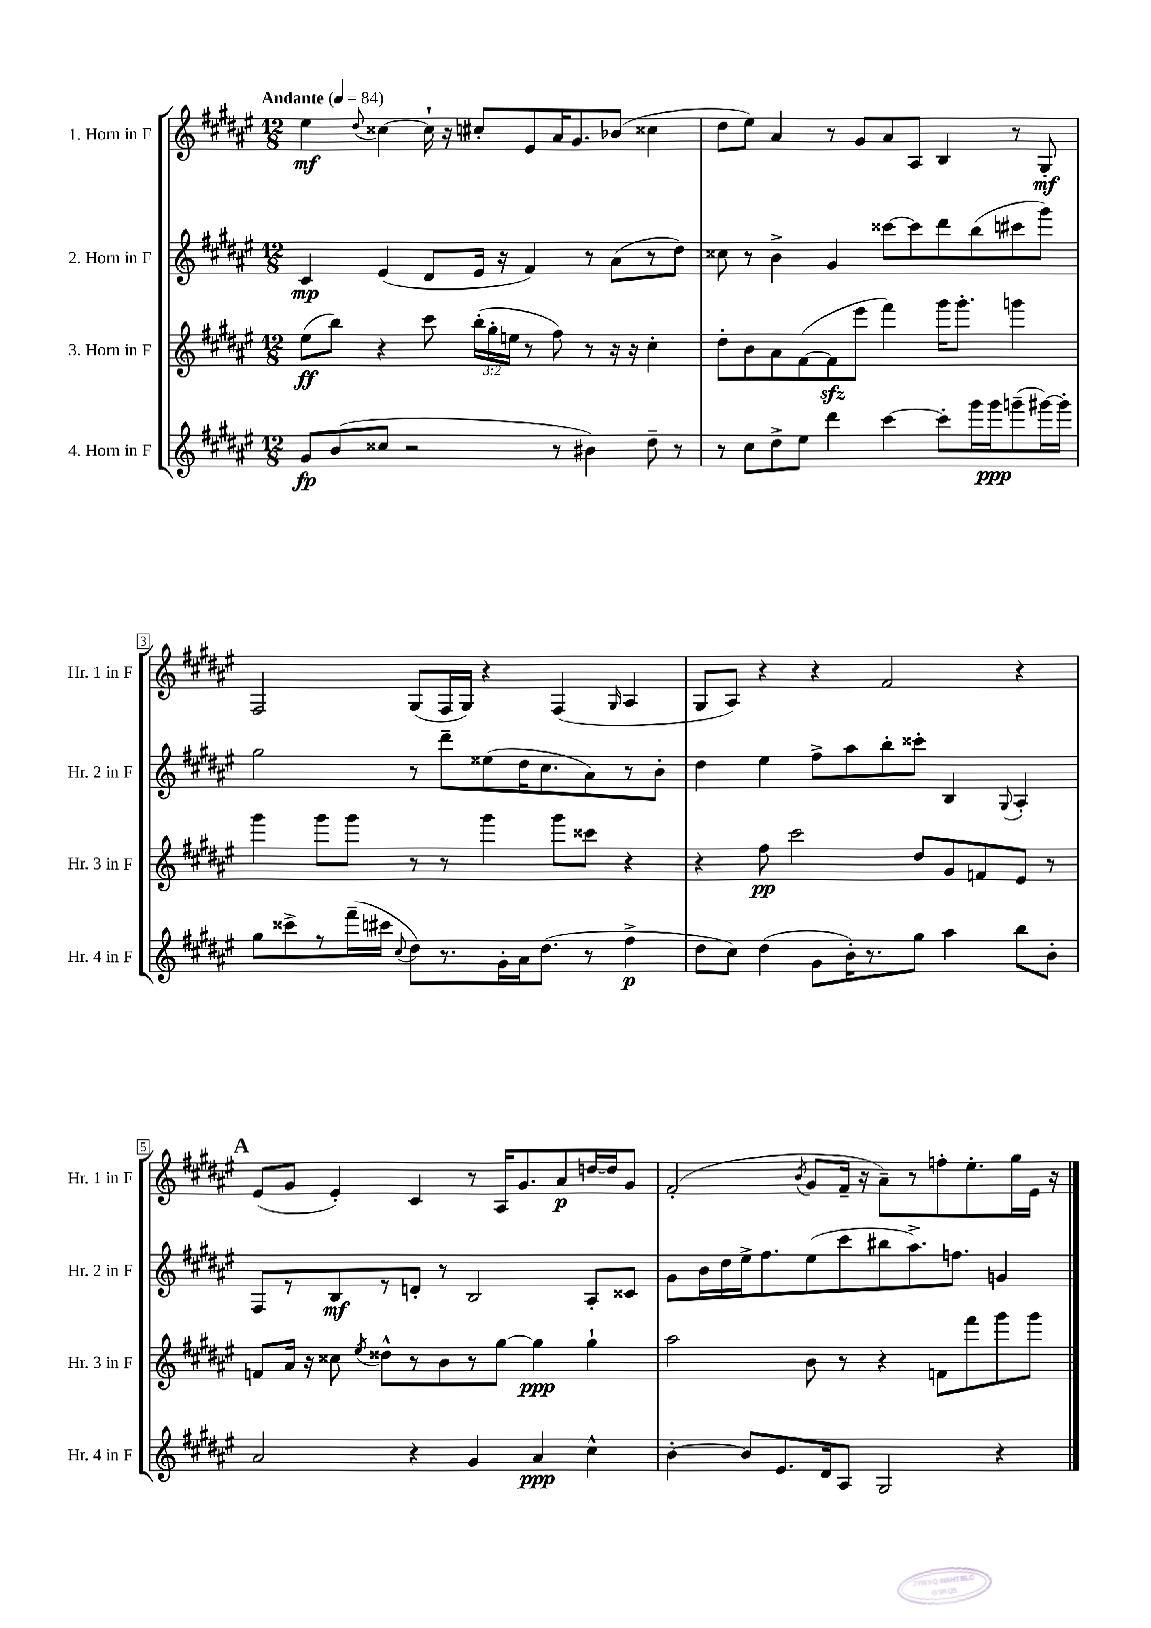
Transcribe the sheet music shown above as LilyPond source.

<<
\new StaffGroup <<
\new Staff = "s0" \with { instrumentName = "1. Horn in F" shortInstrumentName = "Hr. 1 in F" } {
    \clef treble \key fis \major \numericTimeSignature \time 12/8 \tempo "Andante" 4 = 84
    \autoBeamOff eis''4\mf \appoggiatura { dis''8 } cisis''4~ cisis''16-! r16 cis''8[-. eis'8 ais'16 gis'8. bes'8]( cisis''4 |
    dis''8[ eis''8]) ais'4 r8 gis'8[ ais'8 ais8] b4 r8 gis8-.\mf |
    fis2 gis8[( fis16 gis16]) r4 fis4( \grace { gis16 } ais4 |
    gis8[ ais8]) r4 r4 fis'2 r4 |
    \mark \markup { \bold "A" } eis'8[( gis'8] eis'4-.) cis'4 r8 ais16[ gis'8. ais'8\p d''16~ d''16 gis'8] |
    fis'2-.( \acciaccatura { b'8 } gis'8[ fis'16]-- r16 ais'8[--) r8 f''8-. eis''8.-. gis''16 eis'16] r16 \bar "|." |
}
\new Staff = "s1" \with { instrumentName = "2. Horn in F" shortInstrumentName = "Hr. 2 in F" } {
    \clef treble \key fis \major \numericTimeSignature \time 12/8
    \autoBeamOff cis'4\mp eis'4( dis'8[ eis'16] r16 fis'4) r8 ais'8[( r8 dis''8]) |
    cisis''8 r8 b'4-> gis'4 cisis'''8[~ cisis'''8 dis'''8 b''8( cis'''8 gis'''8]) |
    gis''2 r8 dis'''8[-- eisis''8( dis''16 cis''8. ais'8) r8 b'8]-. |
    dis''4 eis''4 fis''8[-> ais''8 b''8-. cisis'''8]-. b4 \appoggiatura { gis8 } ais4-. |
    \mark \markup { \bold "A" } fis8[ r8 b8\mf r8 d'8]-. r8 b2 ais8[-. cisis'8] |
    gis'8[ b'16 dis''16 eis''16-> fis''8. eis''8( cis'''8 bis''8 ais''8.->) f''8.] g'4 \bar "|." |
}
\new Staff = "s2" \with { instrumentName = "3. Horn in F" shortInstrumentName = "Hr. 3 in F" } {
    \clef treble \key fis \major \numericTimeSignature \time 12/8 \override Staff.TupletNumber.text = #tuplet-number::calc-fraction-text
    \autoBeamOff eis''8[\ff( b''8]) r4 cis'''8 \tuplet 3/2 { b''16[-.( gis''16-. e''16] } r8 fis''8) r8 r16 r16 cis''4-. |
    dis''8[-. b'8 ais'8 fis'8~( fis'8\sfz eis'''8] fis'''4) gis'''16[ gis'''8.]-. g'''4 |
    gis'''4 gis'''8[ gis'''8] r8 r8 gis'''4 gis'''8[ cisis'''8] r4 |
    r4 fis''8\pp cis'''2 dis''8[ gis'8 f'8 eis'8] r8 |
    \mark \markup { \bold "A" } f'8[ ais'16] r16 cisis''8 \acciaccatura { eis''8 } disis''8[-^ r8 b'8 r8 gis''8]~ gis''4\ppp gis''4-! |
    ais''2 b'8 r8 r4 f'8[ fis'''8 gis'''8 gis'''8] \bar "|." |
}
\new Staff = "s3" \with { instrumentName = "4. Horn in F" shortInstrumentName = "Hr. 4 in F" } {
    \clef treble \key fis \major \numericTimeSignature \time 12/8
    \autoBeamOff gis'8[\fp b'8( cisis''8] r2 r8 bis'4) dis''8-- r8 |
    r8 cis''8[ dis''8-> eis''8] dis'''4 cis'''4~ cis'''8[-. gis'''16 gis'''16\ppp g'''8--( gis'''16~) gis'''16]-. |
    gis''8[ cisis'''8-> r8 fis'''16--( cis'''16] \appoggiatura { cis''8 } dis''8[) r8. gis'16-. ais'16 dis''8.]( r8 fis''4->\p |
    dis''8[ cis''8]) dis''4( gis'8[ b'16-.) r8. gis''8] ais''4 b''8[ b'8]-. |
    \mark \markup { \bold "A" } ais'2 r4 gis'4 ais'4\ppp cis''4-^ |
    b'4~-. b'8[ eis'8. dis'16 ais8] gis2 r4 \bar "|." |
}
>>
>>
\layout { \context { \Score \override BarNumber.stencil = #(make-stencil-boxer 0.1 0.3 ly:text-interface::print) } }
